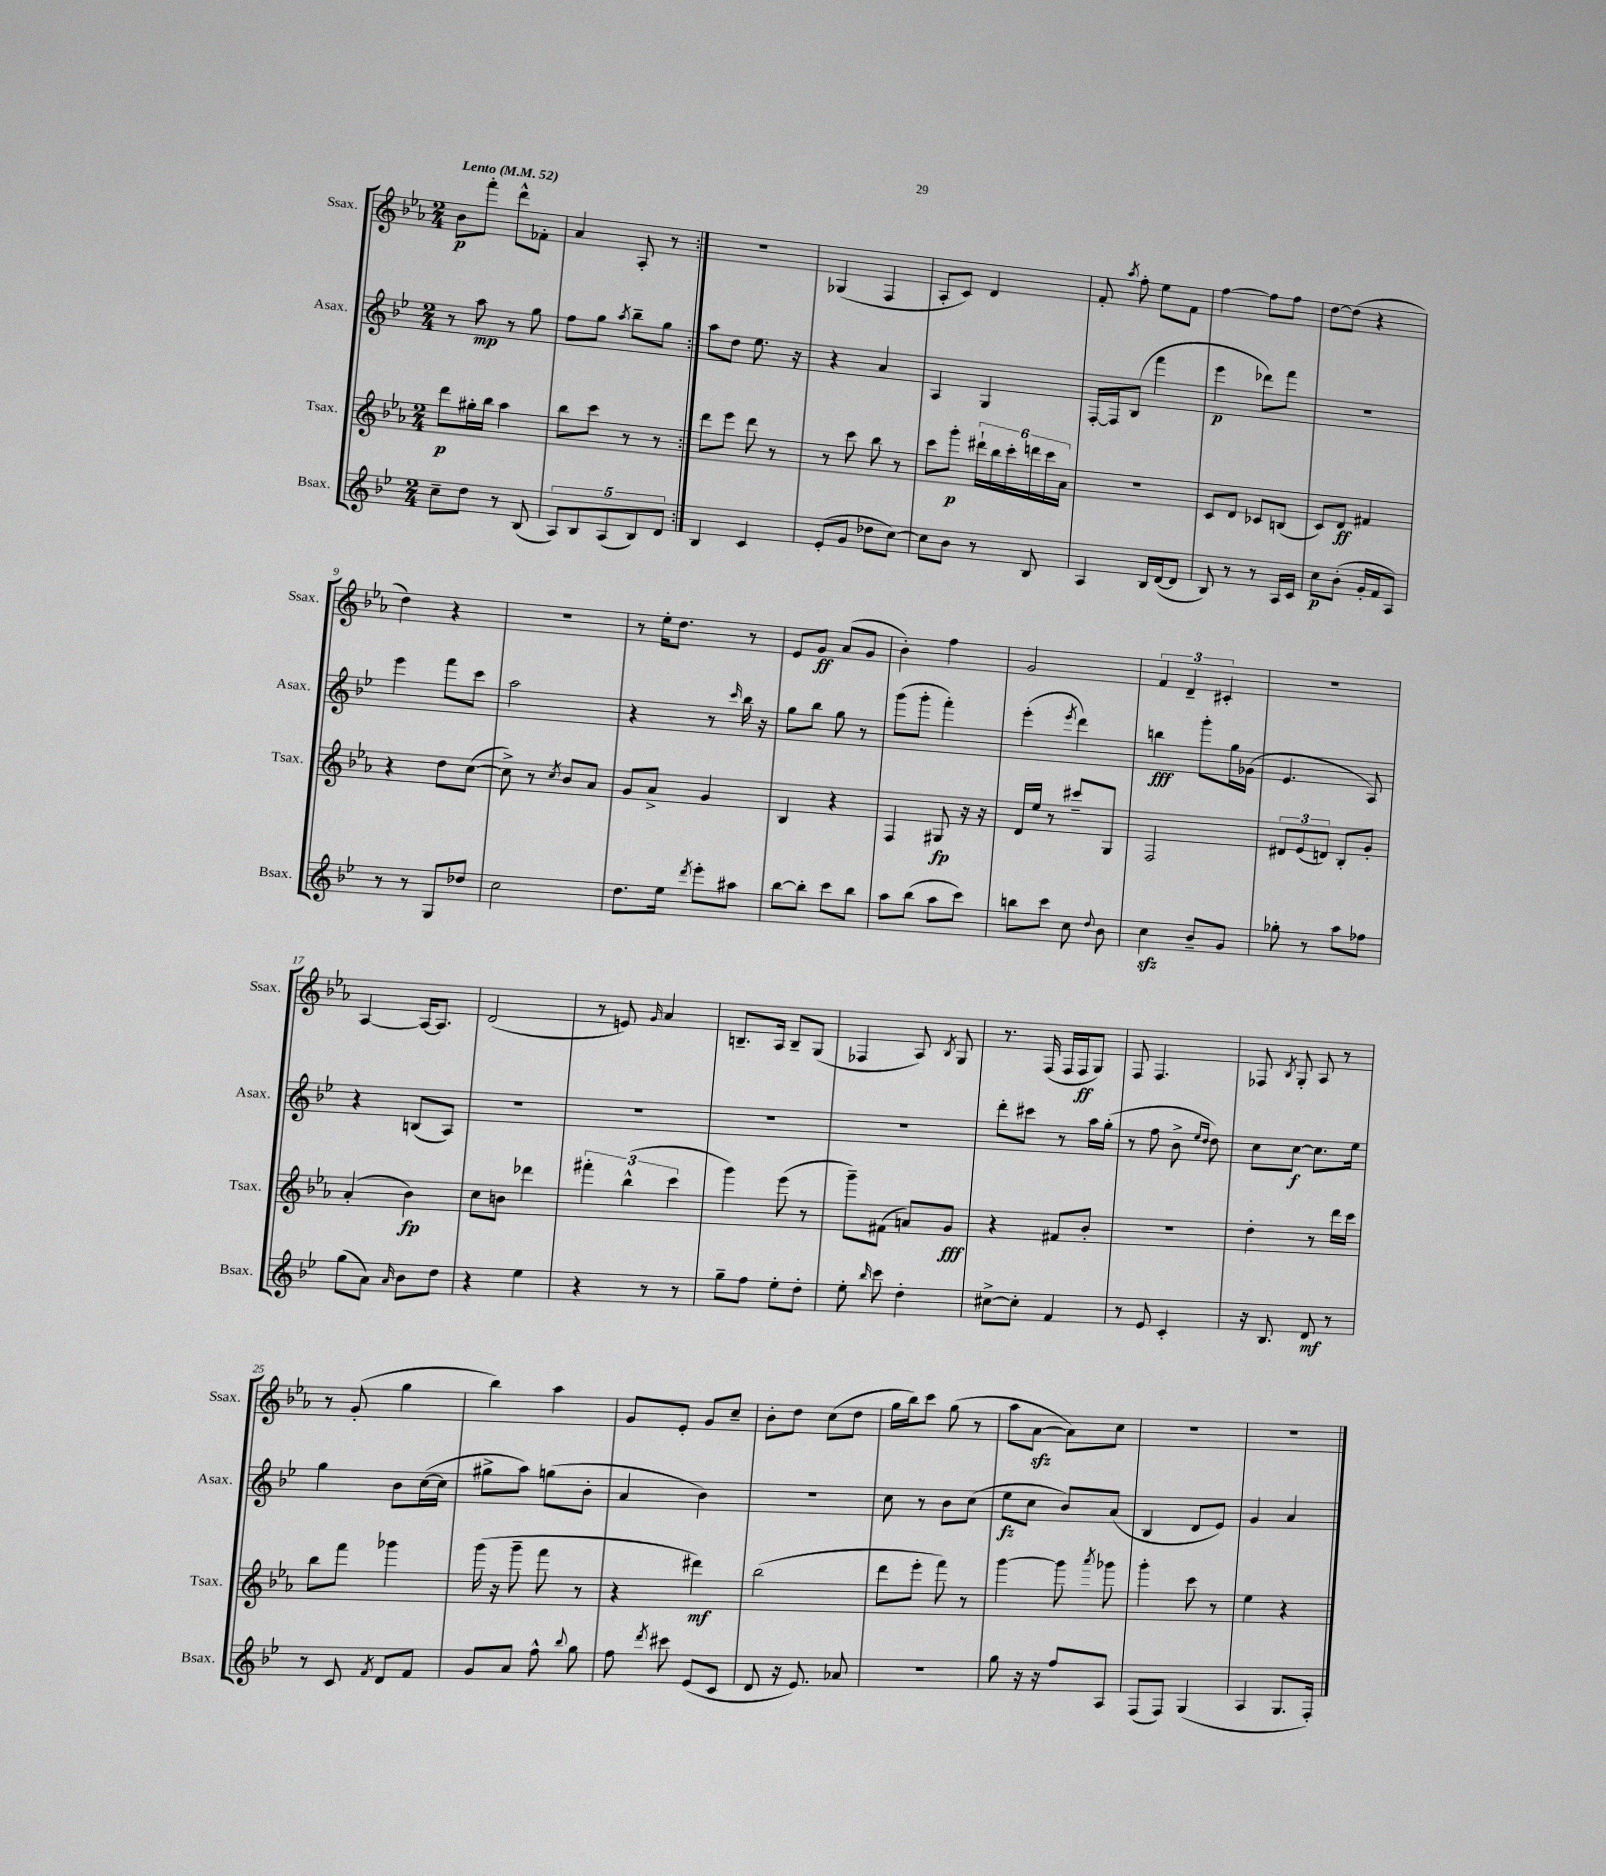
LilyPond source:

<<
\new StaffGroup <<
\new Staff = "s0" \with { instrumentName = "Ssax." shortInstrumentName = "Ssax." } {
    \clef treble \key ees \major \numericTimeSignature \time 2/4 \tempo "Lento" 4 = 52
    \autoBeamOff \repeat volta 2 { bes'8[\p f'''8]-. d'''8[-^ fes'8]-. |
    aes'4 aes8-. r8 | }
    R2 |
    ges4( f4 |
    aes8[-. c'8]) d'4 |
    f'8-. \acciaccatura { aes''8 } f''8-. ees''8[ f'8] |
    f''4~ f''8[ f''8] |
    d''8[~ d''8]( r4 |
    d''4) r4 |
    R2 |
    r8 ees''16[-. d''8.] r8 |
    ees'8[ g'8]\ff aes'8[( g'8] |
    bes'4-.) f''4 |
    g'2 |
    \tuplet 3/2 { f'4 d'4-- cis'4-. } |
    R2 |
    aes4~ aes16[~ aes8.] |
    d'2( |
    r8 e'8) \grace { g'16 } aes'4 |
    b8.[-- aes16] b8[-- g8]( |
    fes4 aes8) \acciaccatura { bes8 } g8 |
    r8. f16( f16[ f16\ff g8]) |
    f8 f4. |
    fes8 \acciaccatura { bes8 } g8-. aes8 r8 |
    r8 g'8-.( g''4 |
    bes''4) aes''4 |
    g'8[ ees'8]-. g'8[ c''8]-- |
    bes'8[-. d''8] c''8[( d''8] |
    g''16[ bes''16) c'''8] g''8( r8 |
    aes''8[ aes'8]~\sfz aes'8[) c''8] |
    r2 |
    r2 \bar "|." |
}
\new Staff = "s1" \with { instrumentName = "Asax." shortInstrumentName = "Asax." } {
    \clef treble \key bes \major \numericTimeSignature \time 2/4
    \autoBeamOff \repeat volta 2 { r8 a''8\mp r8 g''8 |
    f''8[ g''8] \acciaccatura { a''8 } bes''8[-- g''8] | }
    a''8[ d''8] ees''8. r16 |
    r4 a'4 |
    a4 g4 |
    f16[~-. f16 bes8]( f'''4 |
    ees'''4\p des'''8[) f'''8] |
    r2 |
    ees'''4 f'''8[ c'''8] |
    a''2 |
    r4 r8 \grace { c'''16 } bes''16 r16 |
    g''8[ bes''8] g''8 r8 |
    g'''8[( g'''8]-. f'''4-.) |
    ees'''4-.( \acciaccatura { ees'''8 } d'''4) |
    b''4\fff g'''8[-. g''16 ges'16]( |
    ees'4. a8) |
    r4 b8[( a8]) |
    R2 |
    R2 |
    R2 |
    R2 |
    d'''8[-. cis'''8] r8 a''16[ g''16]-.( |
    r8 f''8 bes'8-> \grace { ees''16[ d''16] } d''8) |
    c''8[ c''8]~\f c''8.[ ees''16] |
    g''4 bes'8[ c''16~( c''16] |
    gis''8[-> a''8]) g''8[( bes'8]-. |
    a'4 bes'4) |
    r2 |
    c''8 r8 bes'8[ c''8]( |
    ees''8[\fz c''8] bes'8[) a'8]( |
    bes4 d'8[ ees'8]) |
    g'4 a'4 \bar "|." |
}
\new Staff = "s2" \with { instrumentName = "Tsax." shortInstrumentName = "Tsax." } {
    \clef treble \key ees \major \numericTimeSignature \time 2/4
    \autoBeamOff \repeat volta 2 { d'''8[\p gis''16-. bes''16] aes''4 |
    bes''8[ c'''8] r8 r8 | }
    d'''8[ ees'''8] d'''8 r8 |
    r8 c'''8 bes''8 r8 |
    c'''8[ g'''8]-.\p \tuplet 6/4 { dis'''16[-! bes''16 c'''16-. d'''16 c'''16 aes'16] } |
    R2 |
    c'8[ d'8] ces'8[ b8]( |
    c'8[) d'8]\ff fis'4 |
    r4 d''8[ c''8]~( |
    c''8->) r8 \acciaccatura { c''8 } bes'8[ aes'8] |
    g'8[ aes'8]-> g'4 |
    bes4 r4 |
    f4 gis8\fp r16 r16 |
    d'16[ ees''16] r8 cis'''8[-- g8] |
    f2 |
    \tuplet 3/2 { dis'8[ ees'8( d'8]) } bes8[-. g'8]-. |
    aes'4-.( bes'4\fp) |
    c''8[ b'8] des'''4 |
    \tuplet 3/2 { fis'''4-. bes''4-^( c'''4 } |
    g'''4) ees'''8( r8 |
    g'''8[--) fis'8]( a'8[) g'8]\fff |
    r4 fis'8[ bes'8]-. |
    R2 |
    d''4-. r8 d'''16[ c'''16] |
    bes''8[ f'''8] ges'''4 |
    g'''16( r16 g'''8-- f'''8 r8 |
    r4 dis'''4\mf) |
    bes''2( |
    d'''8[ ees'''8]-. f'''8) r8 |
    g'''4~ g'''8 \acciaccatura { aes'''8 } ges'''8 |
    g'''4-. c'''8 r8 |
    ees''4 r4 \bar "|." |
}
\new Staff = "s3" \with { instrumentName = "Bsax." shortInstrumentName = "Bsax." } {
    \clef treble \key bes \major \numericTimeSignature \time 2/4
    \autoBeamOff \repeat volta 2 { c''8[-- d''8] r8 bes8( |
    \tuplet 5/4 { a8[) bes8 a8( bes8) d'8] } | }
    bes4 c'4 |
    ees'8[-.( g'8] des''8[ c''8]~) |
    c''8[ bes'8] r8 bes8 |
    a4 bes16[ d'16~( d'8] |
    bes8) r8 r8 a16[ c'16] |
    c''8[\p bes'8]-.( g'16[-. f'16 a8]) |
    r8 r8 g8[ des''8] |
    c''2 |
    d''8.[ ees''16] \acciaccatura { d'''8 } ees'''8[-. ais''8] |
    bes''8[~ bes''8]-. c'''8[ bes''8] |
    a''8[ bes''8]( a''8[ c'''8]) |
    b''8[ c'''8] c''8 \appoggiatura { d''8 } bes'8 |
    c''4\sfz bes'8[-- g'8] |
    ges''8-. r8 a''8[ fes''8] |
    g''8[( a'8]) \grace { a'16 } bes'8[ d''8] |
    r4 ees''4 |
    r4 r8 r8 |
    g''8[-- f''8] ees''8[-. d''8]-. |
    ees''8-. \grace { bes''16 } c'''8 d''4-. |
    cis''8[~-> cis''8]-. f'4 |
    r8 ees'8 c'4-. |
    r16 bes8. d'8\mf r8 |
    r8 c'8 \acciaccatura { f'8 } d'8[ f'8] |
    g'8[ a'8] f''8-^ \appoggiatura { bes''8 } g''8 |
    f''8 \acciaccatura { d'''8 } cis'''8 ees'8[( c'8] |
    d'8 r16 ees'8.) aes'8 |
    R2 |
    g''8 r16 r16 f''8[ a8] |
    f8[( f8]) g4( |
    a4 g8.[ f16]-.) \bar "|." |
}
>>
>>
